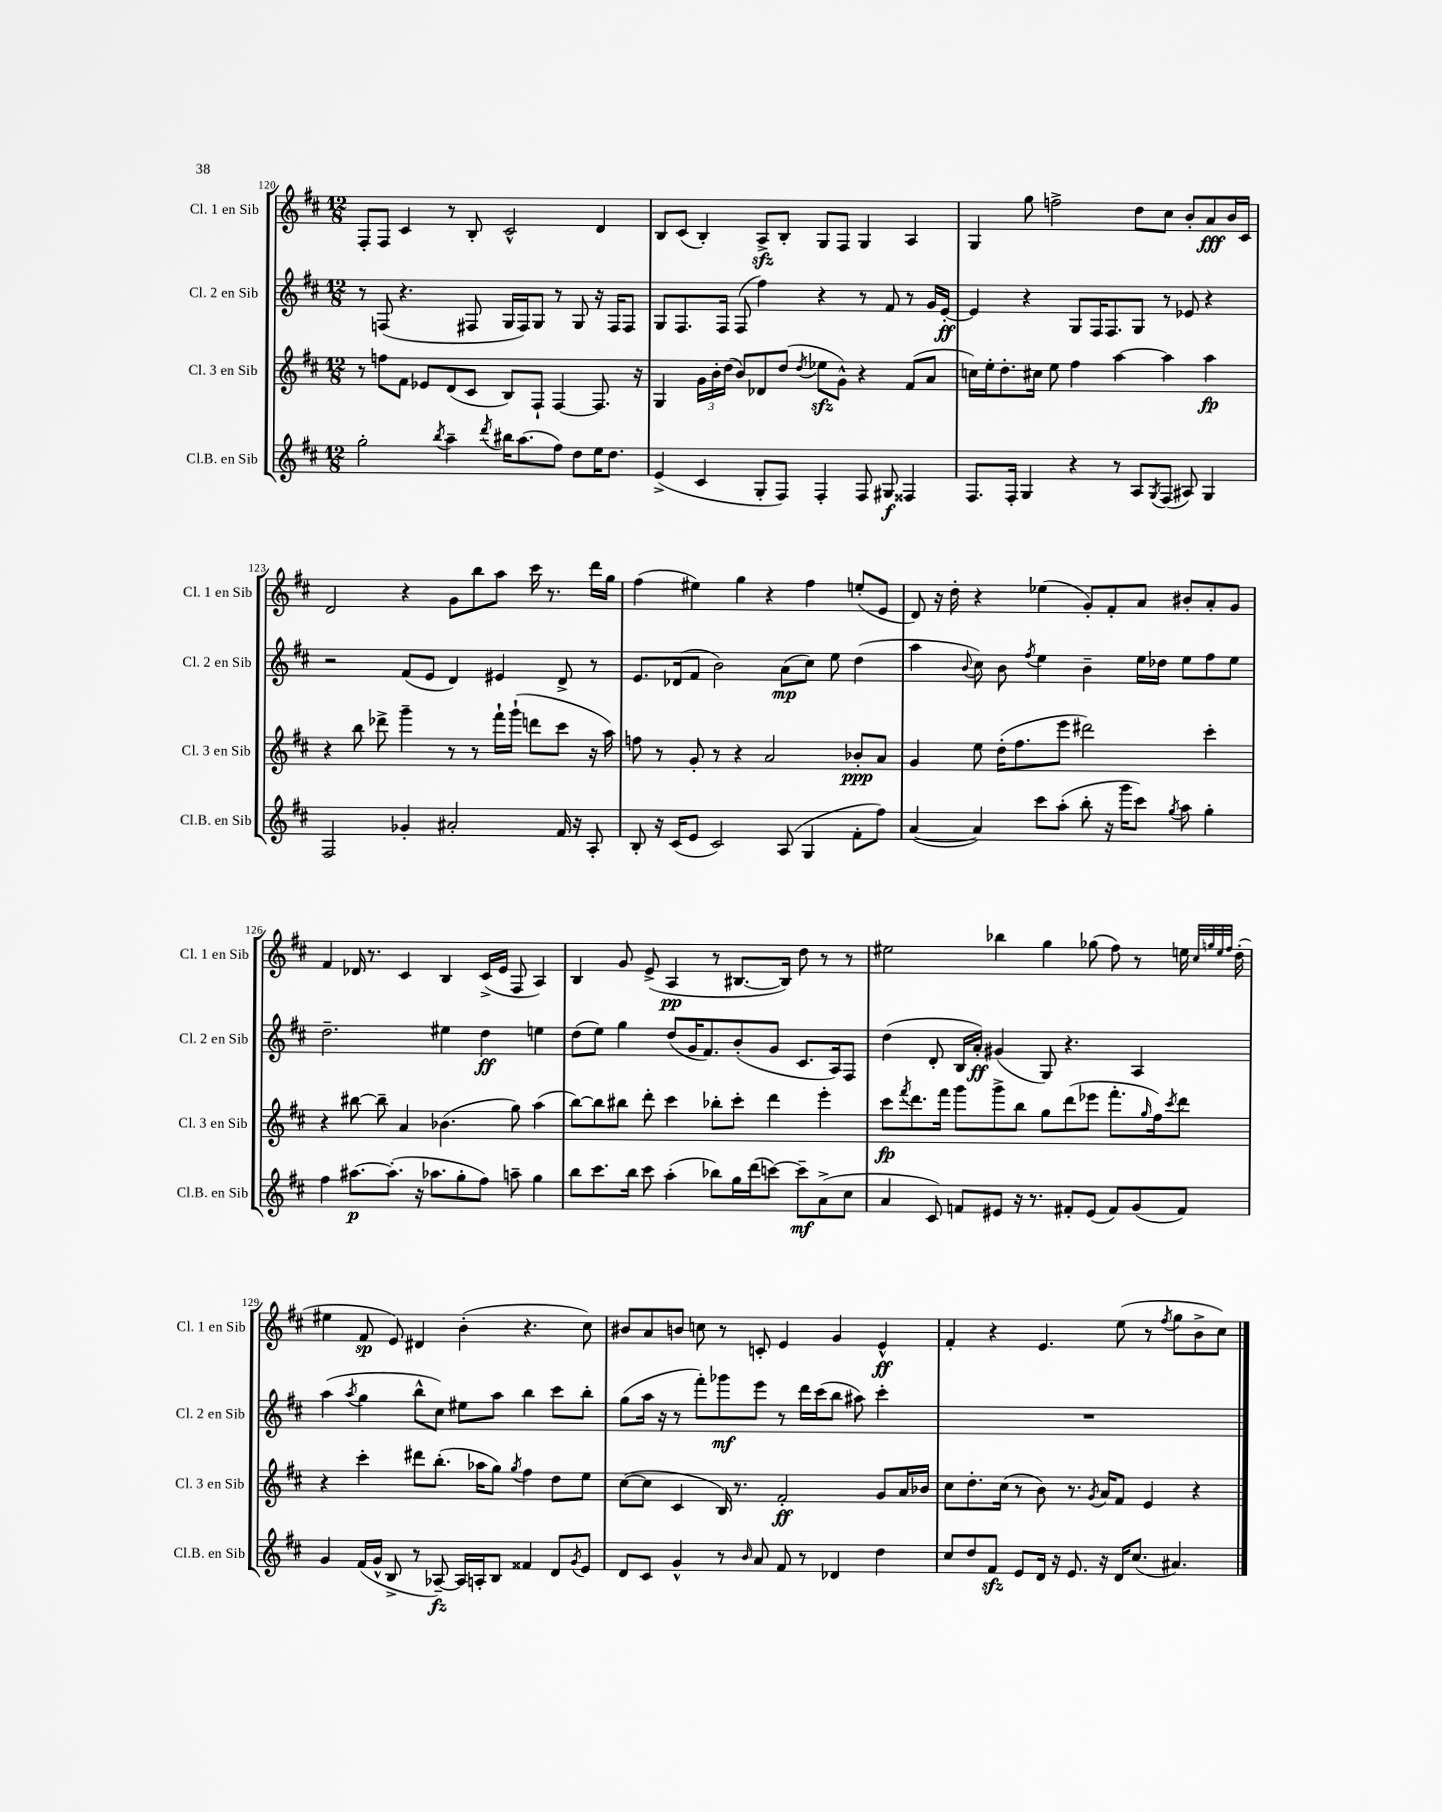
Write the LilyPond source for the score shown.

<<
\new StaffGroup <<
\new Staff = "s0" \with { instrumentName = "Cl. 1 en Sib" shortInstrumentName = "Cl. 1 en Sib" } {
    \clef treble \key d \major \numericTimeSignature \time 12/8
    fis8-. fis8 cis'4 r8 b8-. cis'2-^ d'4 |
    b8 cis'8( b4-.) a8->\sfz b8-. g8 fis8 g4 a4 |
    g4 g''8 f''2-> d''8 cis''8 b'8-. a'8\fff b'16 cis'16 |
    d'2 r4 g'8 b''8 a''8 cis'''16 r8. d'''16 g''16 |
    fis''4( eis''4) g''4 r4 fis''4 e''8-.( e'8 |
    d'8) r16 d''16-. r4 ees''4( g'8-.) fis'8-. a'8 bis'8-. a'8-. g'8 |
    fis'4 des'16 r8. cis'4 b4 cis'16->( e'16 fis8 a4) |
    b4 g'8 e'8->( a4\pp r8 bis8.~ bis16) d''8 r8 r8 |
    eis''2 bes''4 g''4 ges''8( fis''8) r8 e''16 \grace { cis''32 g''32 e''32 fis''32 } d''16-.( |
    eis''4 fis'8\sp e'8) dis'4 b'4-.( r4. cis''8) |
    bis'8 a'8 b'8 c''8 r8 c'8-. e'4 g'4 e'4-^\ff |
    fis'4-. r4 e'4. e''8( r8 \acciaccatura { fis''8 } g''8 b'8-> cis''8) \bar "|." |
}
\new Staff = "s1" \with { instrumentName = "Cl. 2 en Sib" shortInstrumentName = "Cl. 2 en Sib" } {
    \clef treble \key d \major \numericTimeSignature \time 12/8
    r8 f8( r4. fis8 g16 fis16) g8 r8 g8 r16 fis16 fis8 |
    g8 fis8. fis16 fis8( fis''4) r4 r8 fis'8 r8 g'16 e'16~-.\ff |
    e'4 r4 g8 fis16 fis8. g8 r8 ees'8 r4 |
    r2 fis'8( e'8 d'4) eis'4 d'8-> r8 |
    e'8. des'16( fis'8 b'2) a'8\mp( cis''8) e''8 d''4( |
    a''4 \appoggiatura { b'8 } cis''8) b'8 \acciaccatura { fis''8 } e''4 b'4-- e''16 des''16 e''8 fis''8 e''8 |
    d''2.-- eis''4 d''4\ff e''4 |
    d''8( e''8) g''4 d''8( g'16 fis'8.) b'8-.( g'8 cis'8. a16) fis8 |
    d''4( d'8-. b16 a'16-.\ff) gis'4( g8) r4. a4 |
    a''4( \acciaccatura { a''8 } g''4 b''8-^ cis''8) eis''8 a''8 b''4 cis'''8 b''8-. |
    g''8( a''16 r16 r8 fis'''8-.) ges'''8\mf e'''8 r8 d'''16 cis'''16( b''8 ais''8) cis'''4-. |
    R1. \bar "|." |
}
\new Staff = "s2" \with { instrumentName = "Cl. 3 en Sib" shortInstrumentName = "Cl. 3 en Sib" } {
    \clef treble \key d \major \numericTimeSignature \time 12/8
    r8 f''8 fis'8 ees'8 d'8( cis'8 b8) fis8-! fis4~ fis8. r16 |
    g4 \tuplet 3/2 { g'16 b'16-. d''16( } b'8) des'8 d''8( \acciaccatura { d''8 } ees''8\sfz g'8-^) r4 fis'8( a'8 |
    c''16) e''16-. d''8.-. cis''16 e''8 fis''4 a''4~ a''4 a''4\fp |
    r4 b''8 des'''8-> g'''4-- r8 r8 fis'''16-! g'''16-!( d'''8 cis'''8 r16 a''16) |
    f''8 r8 g'8-. r8 r4 a'2 bes'8-.\ppp a'8 |
    g'4 e''8 d''16-.( fis''8. e'''8 dis'''2) cis'''4-. |
    r4 bis''8~ bis''8-- a'4 bes'4.( g''8) a''4( |
    b''8~) b''8 bis''8 d'''8-. cis'''4 bes''8-. cis'''8-. d'''4 e'''4-. |
    cis'''8\fp \acciaccatura { fis'''8 } d'''8. fis'''16 g'''8 g'''8-> b''8 g''8 d'''8( ees'''8 fis'''8.-. \grace { g''16 } fis''16) \acciaccatura { cis'''8 } d'''8 |
    r4 cis'''4-. dis'''8 b''8.-.( aes''16 g''8) \acciaccatura { g''8 } fis''4 d''8 e''8 |
    cis''8~( cis''8 cis'4 b16) r8. fis'2-.\ff g'8 a'16 bes'16 |
    cis''8 d''8.-. cis''16( r8 b'8) r8. \acciaccatura { g'8 } a'16 fis'8 e'4 r4 \bar "|." |
}
\new Staff = "s3" \with { instrumentName = "Cl.B. en Sib" shortInstrumentName = "Cl.B. en Sib" } {
    \clef treble \key d \major \numericTimeSignature \time 12/8
    g''2-. \acciaccatura { b''8 } a''4-- \acciaccatura { d'''8 } bis''16 a''8.( fis''8) d''8 e''16 d''8. |
    e'4->( cis'4 g8-. fis8) fis4-. fis8 gis8\f fisis4 |
    fis8. fis16-. g4 r4 r8 a8 \acciaccatura { g8 } fis8( ais8) g4 |
    fis2 ges'4-. ais'2-. fis'16 r16 a8-. |
    b8-. r16 cis'16( e'8 cis'2) a8( g4 fis'8-. fis''8) |
    a'4~( a'4) cis'''8 a''8-.( b''8-. r16 g'''16 cis'''8) \acciaccatura { g''8 } a''8 g''4-. |
    fis''4 ais''8.~\p ais''8.-.( r16 aes''8. g''8-. fis''8) a''8-- g''4 |
    b''8 cis'''8. b''16 cis'''8 a''4-.( bes''8) g''16 d'''16( c'''8~) c'''8--\mf a'8->( cis''8 |
    a'4 cis'8) f'8 eis'8 r16 r8. fis'8-. eis'8( fis'8) g'8( fis'8) |
    g'4 fis'16( g'16-^ b8-> r8 aes8~--\fz) aes16 a16-. b8 fisis'4 d'8 \acciaccatura { g'8 } e'8 |
    d'8 cis'8 g'4-^ r8 \grace { b'16 } a'8 fis'8 r8 des'4 d''4 |
    cis''8 d''8 fis'8\sfz e'8 d'16 r16 e'8. r16 d'16 cis''8.( ais'4.) \bar "|." |
}
>>
>>
\layout { \context { \Score currentBarNumber = #120 } }
